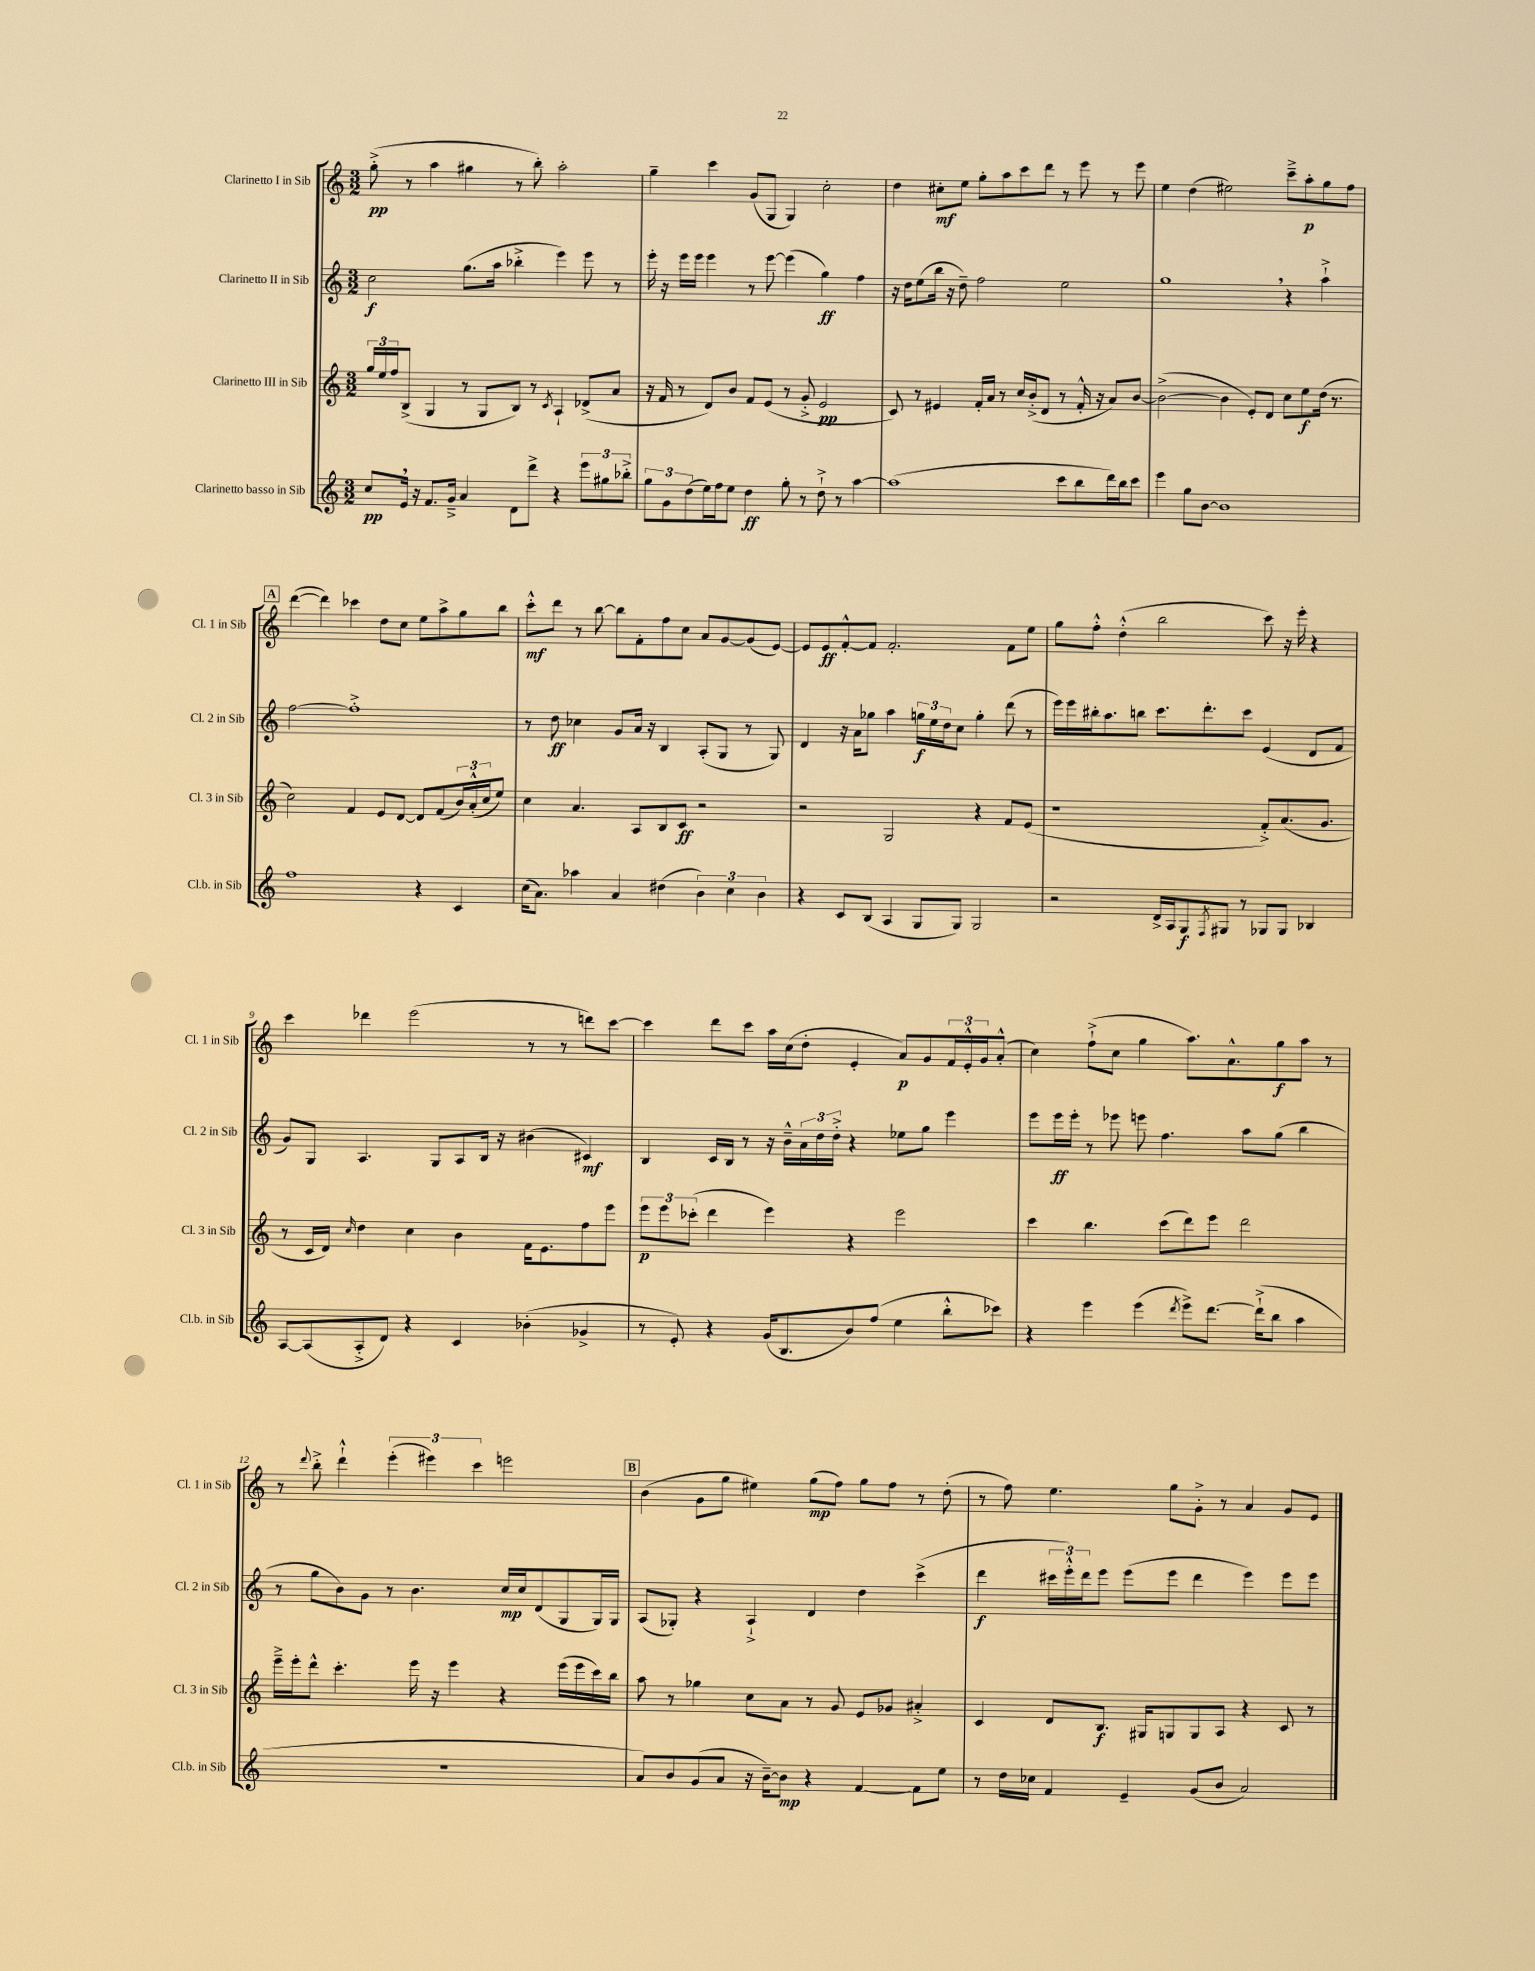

**kern	**dynam	**kern	**dynam	**kern	**dynam	**kern	**dynam
*part4	*part4	*part3	*part3	*part2	*part2	*part1	*part1
*staff4	*staff4	*staff3	*staff3	*staff2	*staff2	*staff1	*staff1
*I"Clarinetto basso in Sib	*	*I"Clarinetto III in Sib	*	*I"Clarinetto II in Sib	*	*I"Clarinetto I in Sib	*
*I'Cl.b. in Sib	*	*I'Cl. 3 in Sib	*	*I'Cl. 2 in Sib	*	*I'Cl. 1 in Sib	*
*clefG2	*	*clefG2	*	*clefG2	*	*clefG2	*
*k[]	*	*k[]	*	*k[]	*	*k[]	*
*M3/2	*	*M3/2	*	*M3/2	*	*M3/2	*
=1	=1	=1	=1	=1	=1	=1	=1
8cc/L	pp	24gg/LL	.	2cc\	f	(8gg'^\	pp
.	.	24ee/	.	.	.	.	.
.	.	24ff/J	.	.	.	.	.
16e,/Jk	.	(8B^/J	.	.	.	8r	.
16r	.	.	.	.	.	.	.
8.f/L	.	4G/	.	.	.	4aa\	.
16g~^/Jk	.	.	.	.	.	.	.
4a/	.	8r	.	(8.gg\L	.	4gg#X\	.
.	.	8G/L	.	.	.	.	.
.	.	.	.	16aa\Jk	.	.	.
8d\L	.	8B/J)	.	4bb-X'^\	.	8r	.
8ddd^\J	.	8r	.	.	.	8bb'\)	.
.	.	8qc/	.	.	.	.	.
4r	.	4A`/	.	4eee\)	.	2aa'\	.
12eee\L	.	(8d-X^/L	.	8eee\	.	.	.
12gg#X\	.	.	.	.	.	.	.
.	.	8a/J	.	8r	.	.	.
12bb-X'^\J	.	.	.	.	.	.	.
=2	=2	=2	=2	=2	=2	=2	=2
12gg\L	.	16r	.	16eee'\	.	4gg~\	.
.	.	16f/	.	16r	.	.	.
12g\	.	.	.	.	.	.	.
.	.	8r	.	16eee\LL	.	.	.
(12dd\	.	.	.	.	.	.	.
.	.	.	.	16eee\JJ	.	.	.
16ee\L)	.	8d/L)	.	4eee\	.	4ccc\	.
16ff\J	.	.	.	.	.	.	.
8ee\J	.	8b/J	.	.	.	.	.
4dd\	ff	8f/L	.	8r	.	(8g/L	.
.	.	(8e/J	.	[8eee\	.	8G/J	.
8gg'\	.	8r	.	(4eee\]	.	4G/)	.
8r	.	8g'^/	.	.	.	.	.
8dd`^\	.	2e/	pp	4gg\)	ff	2cc'\	.
8r	.	.	.	.	.	.	.
[4aa\	.	.	.	4ff\	.	.	.
=3	=3	=3	=3	=3	=3	=3	=3
(1aa]	.	8c/)	.	16r	.	4dd\	.
.	.	.	.	16dd\KL	.	.	.
.	.	8r	.	(8ee\	.	.	.
.	.	4e#X/	.	16bb\Jk	.	8cc#X'\L	mf
.	.	.	.	16r	.	.	.
.	.	.	.	8dd~\)	.	8ee\J	.
.	.	16f'/LL	.	2ff\	.	8gg'\L	.
.	.	16a/JJ	.	.	.	.	.
.	.	8r	.	.	.	8aa\	.
.	.	16cc/LL	.	.	.	8ccc\	.
.	.	(16b'^/J	.	.	.	.	.
.	.	8d/J	.	.	.	8ddd\J	.
8ccc\L	.	8r	.	2ee\	.	8r	.
8bb\	.	16f'^^/	.	.	.	8eee\	.
.	.	16r	.	.	.	.	.
16ddd\L)	.	8a/L)	.	.	.	8r	.
16bb\J	.	.	.	.	.	.	.
8ccc\J	.	[8b/J	.	.	.	8eee\	.
=4	=4	=4	=4	=4	=4	=4	=4
4eee\	.	(2b^\_	.	1gg,	.	4ee\	.
8gg\L	.	.	.	.	.	(4dd\	.
[8b\J	.	.	.	.	.	.	.
1b]	.	4b\]	.	.	.	2ee#X\)	.
.	.	8e'/L)	.	.	.	.	.
.	.	8d/J	.	.	.	.	.
.	.	8cc\L	.	4r	.	8ccc~^\L	.
.	.	8ee\	f	.	.	8aa'\	p
.	.	(16dd\Jk	.	4aa`^\	.	8gg\	.
.	.	8.r	.	.	.	.	.
.	.	.	.	.	.	8ff\J	.
!!LO:LB:g=z
!!LO:REH:place=s1:t=A
=5	=5	=5	=5	=5	=5	=5	=5
1ff	.	2cc\)	.	[2ff\	.	([4ddd\	.
.	.	.	.	.	.	4ddd\])	.
.	.	4f/	.	1ff'^]	.	4ccc-X\	.
.	.	8e/L	.	.	.	8dd\L	.
.	.	[8d/J	.	.	.	8cc\J	.
4r	.	8d/L]	.	.	.	8ee\L	.
.	.	(8f/	.	.	.	8aa^\	.
4c/	.	24b/L)	.	.	.	8gg\	.
.	.	(24a'^^/	.	.	.	.	.
.	.	24cc/J	.	.	.	.	.
.	.	8ee/J)	.	.	.	8bb\J	.
=6	=6	=6	=6	=6	=6	=6	=6
(16cc\KL	.	4cc\	.	8r	.	8ccc'^^\L	mf
8.a\J)	.	.	.	.	.	.	.
.	.	.	.	8dd\	ff	8ddd\J	.
4aa-X\	.	4.a/	.	4cc-X\	.	8r	.
.	.	.	.	.	.	[8bb\	.
4a/	.	.	.	8g/L	.	8bb\L]	.
.	.	8A/L	.	16a/Jk	.	8f'\	.
.	.	.	.	16r	.	.	.
(4dd#X\	.	8B/	.	4B/	.	8ff\	.
.	.	8c/J	ff	.	.	8cc\J	.
6b\)	.	2r	.	(8A'/L	.	8a/L	.
.	.	.	.	8G/J	.	[8g/	.
6cc\	.	.	.	.	.	.	.
.	.	.	.	8r	.	(8g/]	.
6b\	.	.	.	.	.	.	.
.	.	.	.	8G/)	.	[8e/J)	.
=7	=7	=7	=7	=7	=7	=7	=7
4r	.	2r	.	4d/	.	8e/L]	.
.	.	.	.	.	.	8e/	ff
8c/L	.	.	.	16r	.	[8f'^^/	.
.	.	.	.	16a\KL	.	.	.
(8B/J	.	.	.	8gg-X\J	.	8f/J]	.
4A/	.	2G/	.	4aa\	.	2.f'/	.
8G/L	.	.	.	24ggn\LL	f	.	.
.	.	.	.	24ee\	.	.	.
.	.	.	.	24dd\J	.	.	.
8G/J)	.	.	.	8cc\J	.	.	.
2G/	.	4r	.	4gg'\	.	.	.
.	.	8f/L	.	(8ddd\	.	8f\L	.
.	.	(8e/J	.	8r	.	8ee\J	.
=8	=8	=8	=8	=8	=8	=8	=8
2r	.	1r	.	16eee\LL)	.	8gg\L	.
.	.	.	.	16eee\	.	.	.
.	.	.	.	16bb#X'\J	.	8ff'^^\J	.
.	.	.	.	8.aa\	.	.	.
.	.	.	.	.	.	(4dd'^^\	.
.	.	.	.	8bbn\J	.	.	.
16d^/LL	.	.	.	8.ccc\L	.	2bb\	.
16A/J	.	.	.	.	.	.	.
8G/	f	.	.	.	.	.	.
.	.	.	.	8.ddd'\	.	.	.
8qF/	.	.	.	.	.	.	.
8G#X/J	.	.	.	.	.	.	.
8r	.	.	.	8ccc\J	.	.	.
8G-X/L	.	8f'^/L)	.	(4e/	.	8ccc\)	.
8G-/J	.	(8.a/	.	.	.	16r	.
.	.	.	.	.	.	16eee'\	.
4B-X/	.	.	.	8d/L	.	4r	.
.	.	8.g/J	.	.	.	.	.
.	.	.	.	8f/J	.	.	.
!!LO:LB:g=z
=9	=9	=9	=9	=9	=9	=9	=9
[8A/L	.	8r	.	8g/L)	.	4ccc\	.
(8A/]	.	16c/LL	.	8G/J	.	.	.
.	.	16d/JJ)	.	.	.	.	.
.	.	16qqcc/	.	.	.	.	.
8A'^/	.	4dd\	.	4.A/	.	4ddd-X\	.
8d/J)	.	.	.	.	.	.	.
4r	.	4cc\	.	.	.	(2eee\	.
.	.	.	.	8G/L	.	.	.
4c/	.	4b\	.	8A/	.	.	.
.	.	.	.	16B/Jk	.	.	.
.	.	.	.	16r	.	.	.
(4b-X'\	.	16f\KL	.	(4b#X\	.	8r	.
.	.	8.e\	.	.	.	.	.
.	.	.	.	.	.	8r	.
4g-X^/	.	8ff\	.	4c#X/)	mf	8dddn\L)	.
.	.	8eee\J	.	.	.	[8ccc\J	.
=10	=10	=10	=10	=10	=10	=10	=10
8r	.	12eee\L	p	4B/	.	4ccc\]	.
.	.	12eee\	.	.	.	.	.
8e'/)	.	.	.	.	.	.	.
.	.	(12ccc-X'\J	.	.	.	.	.
4r	.	4ddd\	.	16c/LL	.	8ddd\L	.
.	.	.	.	16B/JJ	.	.	.
.	.	.	.	8r	.	8ccc\J	.
(16g/KL	.	4eee\)	.	16r	.	16aa\LL	.
8.B/	.	.	.	16b~^^\LL	.	(16cc\J	.
.	.	.	.	24a\	.	8dd'\J	.
.	.	.	.	24dd\	.	.	.
.	.	.	.	24dd'^\JJ	.	.	.
8b/)	.	4r	.	4r	.	4e'/	.
(8ff/J	.	.	.	.	.	.	.
4ee\	.	2eee\	.	8ee-X\L	.	8a/L)	p
.	.	.	.	8gg\J	.	8g/	.
8bb'^^\L	.	.	.	4eee\	.	24f/L	.
.	.	.	.	.	.	24e'^^/	.
.	.	.	.	.	.	24g/J	.
8ccc-X\J)	.	.	.	.	.	(8a'^^/J	.
=11	=11	=11	=11	=11	=11	=11	=11
4r	.	4ccc\	.	8eee\L	.	4cc\)	.
.	.	.	.	16eee\L	ff	.	.
.	.	.	.	16eee'\JJ	.	.	.
4eee\	.	4.bb\	.	8r	.	(8ff`^\L	.
.	.	.	.	8eee-X\	.	8cc\J	.
(4eee\	.	.	.	8eeen\	.	4gg\	.
.	.	(8ccc\L	.	4.ff\	.	.	.
8qddd/	.	.	.	.	.	.	.
8eee^\L)	.	8ddd\)	.	.	.	8.aa\L)	.
[8.ddd\J	.	8eee\J	.	.	.	.	.
.	.	.	.	.	.	8.a^^\	.
.	.	2ddd\	.	8aa\L	.	.	.
(16ddd`^\KL]	.	.	.	.	.	.	.
8bb\J	.	.	.	(8gg\J	.	8gg\	f
4aa\	.	.	.	4bb\	.	8aa\J	.
.	.	.	.	.	.	8r	.
!!LO:LB:g=z
=12	=12	=12	=12	=12	=12	=12	=12
1.r	.	16eee~^\LL	.	8r	.	8r	.
.	.	16eee'\J	.	.	.	.	.
.	.	.	.	.	.	8qqddd/	.
.	.	8ddd^^\J	.	8gg\L	.	8bb'^\	.
.	.	4.ccc'\	.	8b\)	.	4ddd`^^\	.
.	.	.	.	8g\J	.	.	.
.	.	.	.	8r	.	(6eee'\	.
.	.	16eee\	.	4.b\	.	.	.
.	.	.	.	.	.	6eee#X\)	.
.	.	16r	.	.	.	.	.
.	.	4eee\	.	.	.	.	.
.	.	.	.	.	.	6ccc\	.
.	.	4r	.	16cc/LL	mp	2eeen\	.
.	.	.	.	16cc/J	.	.	.
.	.	.	.	(8d/	.	.	.
.	.	(16eee\LL	.	8G/	.	.	.
.	.	16eee\	.	.	.	.	.
.	.	16ccc\)	.	16G/L)	.	.	.
.	.	16bb\JJ	.	16G/JJ	.	.	.
!!LO:REH:place=s1:t=B
=13	=13	=13	=13	=13	=13	=13	=13
8a/L)	.	8aa\	.	(8A/L	.	(4b\	.
8b/	.	8r	.	8G-X'/J)	.	.	.
(8g/	.	4gg-X\	.	4r	.	8g\L	.
8a/J	.	.	.	.	.	8gg\J	.
16r	.	8cc\L	.	4A`^/	.	4ee#X\)	.
[16b~\KL)	.	.	.	.	.	.	.
8b\J]	mp	8a\J	.	.	.	.	.
4r	.	8r	.	4d/	.	(8gg\L	mp
.	.	8g/	.	.	.	8ff\J)	.
[4f/	.	8e/L	.	4dd\	.	8gg\L	.
.	.	8g-X/J	.	.	.	8ff\J	.
8f\L]	.	4a#X'^/	.	(4ccc^\	.	8r	.
8ee\J	.	.	.	.	.	(8dd'\	.
=14	=14	=14	=14	=14	=14	=14	=14
8r	.	4c/	.	4ddd\	f	8r	.
16dd\LL	.	.	.	.	.	8ff\)	.
16cc-X\JJ	.	.	.	.	.	.	.
4f/	.	8d/L	.	24ccc#X\LL	.	4.ee\	.
.	.	.	.	24eee'^^\)	.	.	.
.	.	.	.	24ddd\J	.	.	.
.	.	8.B/J	f	8eee\J	.	.	.
4e~/	.	.	.	(8eee\L	.	.	.
.	.	16G#X/KL	.	.	.	.	.
.	.	8Gn/	.	8eee\J	.	8gg\L	.
(8g/L	.	8G/	.	4ddd\	.	8g'^\J	.
8b/J	.	8A/J	.	.	.	8r	.
2a/)	.	4r	.	4eee\)	.	4a/	.
.	.	8c/	.	8eee\L	.	8g/L	.
.	.	8r	.	8eee\J	.	8e/J	.
==	==	==	==	==	==	==	==
*-	*-	*-	*-	*-	*-	*-	*-
